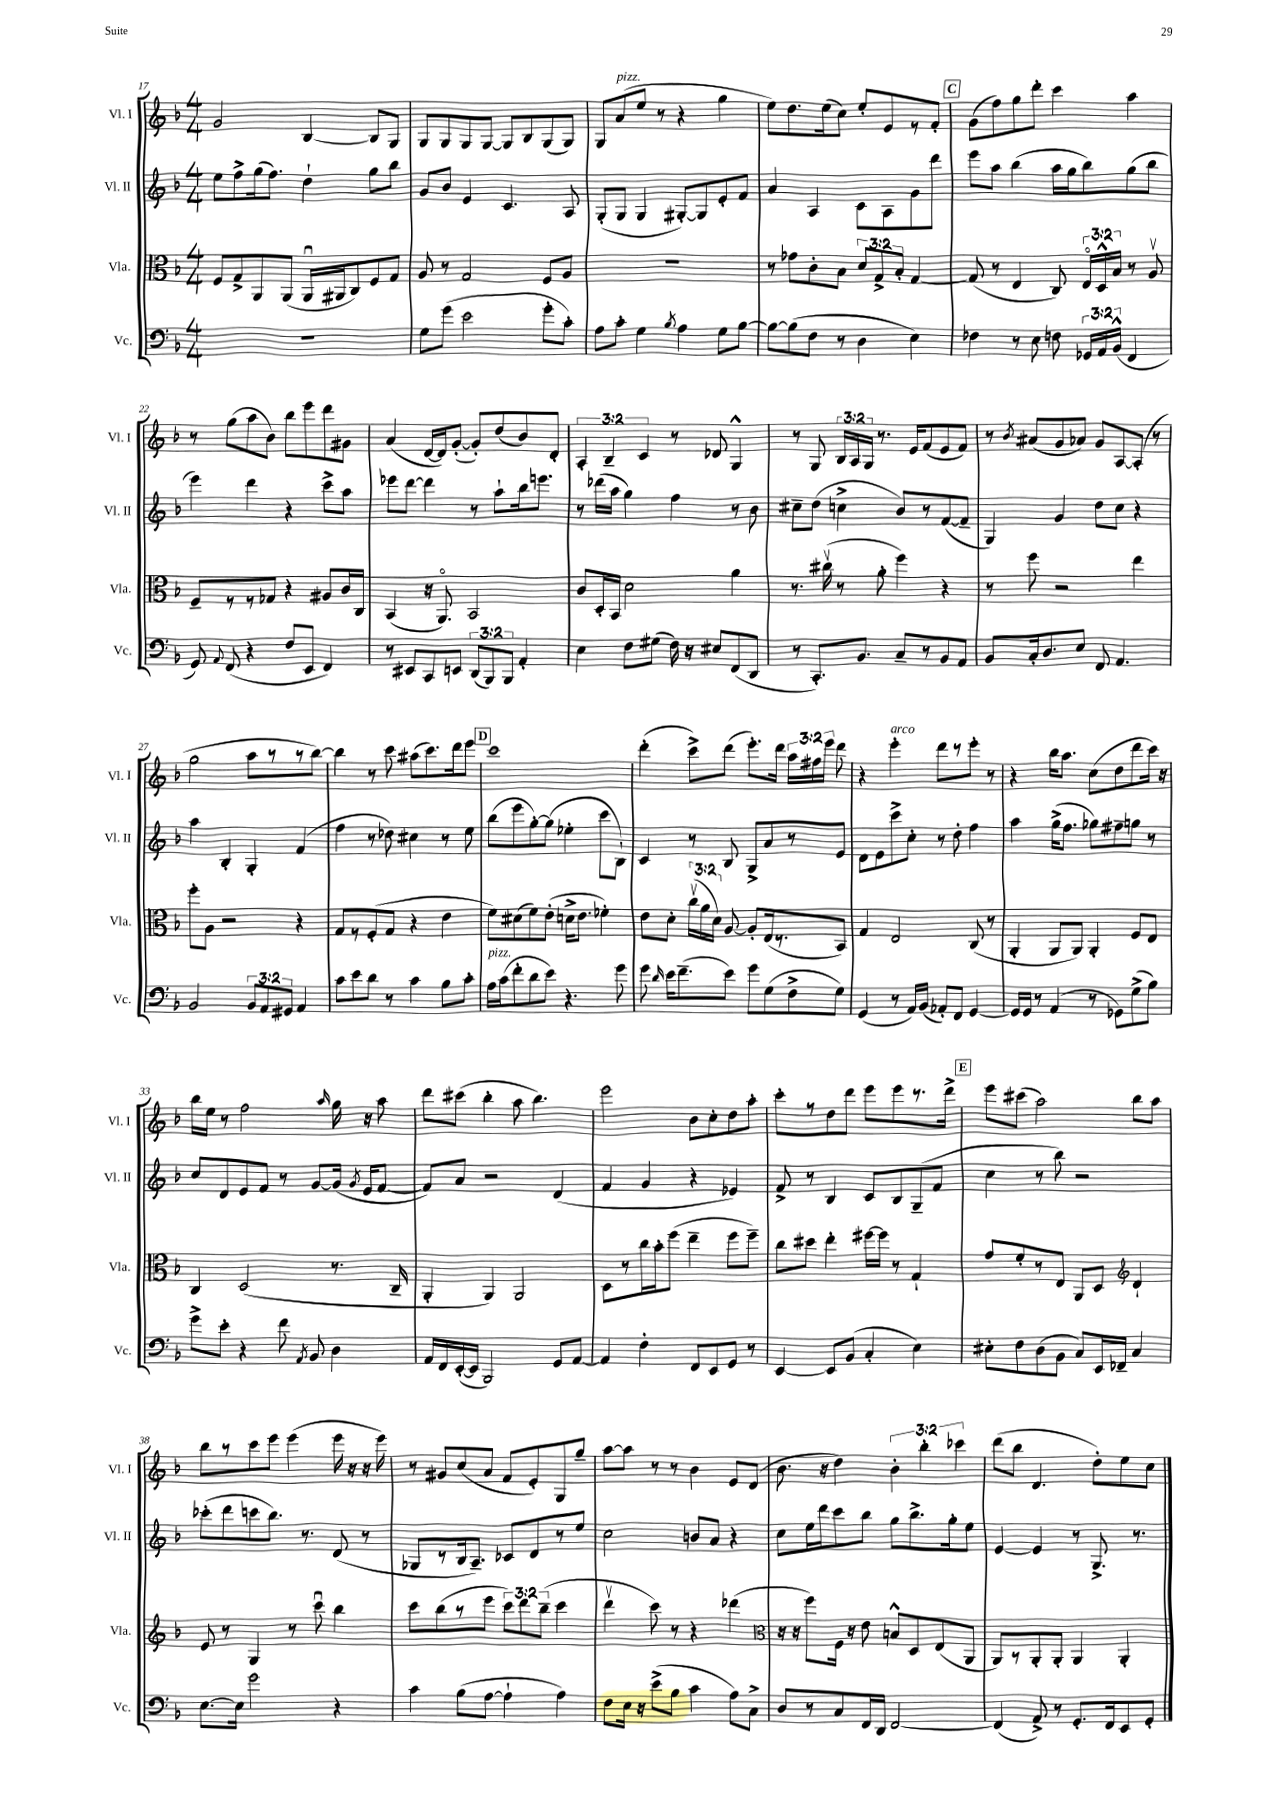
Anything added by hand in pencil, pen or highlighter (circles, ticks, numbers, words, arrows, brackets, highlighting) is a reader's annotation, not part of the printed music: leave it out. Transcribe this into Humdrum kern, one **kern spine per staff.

**kern	**kern	**kern	**kern
*staff4	*staff3	*staff2	*staff1
*clefF4	*clefC3	*clefG2	*clefG2
*k[b-]	*k[b-]	*k[b-]	*k[b-]
*M4/4	*M4/4	*M4/4	*M4/4
1r	8F	8ee	2g
.	8G^	8ff^	.
.	8AA	(16gg	.
.	.	8.ff)	.
.	(8AA	.	.
.	16AAu	4dd`	[4B-
.	16AA#	.	.
.	8C)	.	.
.	8F	8gg	8B-]
.	8G	8bb-	8G
=	=	=	=
8G	8A	8g	8G
(8g	8r	8b-	8G
2e	2G	4e	8G
.	.	.	[8G
.	.	4.c	8G]
.	.	.	8B-
8g'	8F	.	(8G
8c')	8A	8A	8G)
=	=	=	=
8A	1r	(8G'	8G
8c'	.	8G	(8a
4G	.	4G	8ee
.	.	.	8r
8qB-	.	.	.
4A	.	[8G#')	4r
.	.	8G#]	.
8G	.	8e'	4gg
[8B-	.	8f	.
=	=	=	=
8B-_	8r	4a	8ee)
(8B-]	8g-	.	8.dd
8F	8c'	4A	.
.	.	.	(16ee
8r	8B-	.	8cc)
4D	12d	8c	8ee'
.	12G^	.	.
.	.	8A	8e
.	12B-'	.	.
4E)	[4G	8g	8r
.	.	8ddd	8f'
=	=	=	=
4F-	(8G]	8eee	(8g
.	8r	8aa	8ff)
8r	4E	(4bb-	8gg
8E	.	.	8ddd'
8F	8C)	16aa	4ccc
.	.	16gg	.
24GG-	24Eo	8bb-)	.
24AA	24D^^	.	.
(24BB-^^	24B-	.	.
4FF	8r	(8gg	4aa
.	8Av	8bb-	.
=	=	=	=
8GG)	8F~	4eee)	8r
8qqAA	.	.	.
(8FF	8r	.	(8gg
4r	8r	4ddd	8aa
.	8G-	.	8b-)
8F	4r	4r	8bb-
8EE	.	.	8eee
4FF)	8A#	8ccc^	8ddd
.	16c	8aa	8g#
.	16C	.	.
=	=	=	=
8r	(4BB-	8eee-	(4a
8EE#	.	[8ddd	.
8CC	16r	4ddd]	[16d
.	8.AAo)	.	16d])
8EE	.	.	([8g'
(12DD	2BB-	8r	8g'])
12BBB-)	.	.	.
.	.	8aa`	(8dd
12BBB-	.	.	.
4AA'	.	16bb-	8b-)
.	.	8.eee	.
.	.	.	8d'
=	=	=	=
4E	8c	8r	6A'
.	16D'	(16ddd-	.
.	.	.	6B-~
.	16BB-	16aa	.
8F	2d	4gg)	.
.	.	.	6c
(8G#	.	.	.
16F)	.	4ff	8r
16r	.	.	.
8E#	.	.	8d-
(8FF	4a	8r	4G^^
8DD	.	8b-	.
=	=	=	=
8r	8.r	8cc#~	8r
8.CC')	.	(8dd	8G
.	(16cc#v	.	.
.	8r	4cc^	24B-
.	.	.	24A
8.BB-	.	.	.
.	.	.	24G
.	8a'	.	8.r
8C~	4ff)	8b-)	.
.	.	.	16e
8r	.	8r	(8f
8BB-	4r	([8f	8e
8AA	.	8f~]	8f)
=	=	=	=
8BB-	8r	4G)	8r
.	.	.	8qb-
16C'	8ff	.	(8a#
8.D	.	.	.
.	2r	4g	8g
8E	.	.	8a-)
8FF	.	8dd	8g
4.AA	.	8cc	[8A
.	4ee	4r	(8A']
.	.	.	8r
=	=	=	=
2BB-	8ff'	4aa	2gg
.	8A	.	.
.	2r	4B-'	.
12BB-	.	4G'	8aa
12AA	.	.	.
.	.	.	8r
12GG#	.	.	.
4AA	4r	(4f	8r
.	.	.	[8bb-)
=	=	=	=
8c	8G	4ff	4bb-]
8e	8r	.	.
8d	(8F'	8r	8r
8r	8G	8dd-)	8ccc
4c	4r	4cc#	(8aa#
.	.	.	8.ccc)
8B-	4e	8r	.
.	.	.	16ddd
8c'	.	8ee	8eee
=	=	=	=
16A	8f)	(8bb-	1ccc
(16c	.	.	.
8f'	(8d#	8eee	.
8d	8f)	[8gg')	.
8e)	(8e'	(8gg]	.
4.r	16d^	4ee-'	.
.	8.e	.	.
.	4f-')	8ccc	.
8g	.	8B-`)	.
=	=	=	=
8g	8e	4c	(4ddd'
16qqd	.	.	.
16e	8d'	.	.
(8.f~	.	.	.
.	(24ccv	8r	8ccc^)
.	24a	.	.
.	24d)	.	.
8e)	[8A	8B-	(8ddd
8g	8A']	8G^	8.eee')
(8G	(16E	8a	.
.	8.r	.	16ddd
8F^	.	8r	24aa
.	.	.	24ff#
.	.	.	24eee
8G)	8BB-)	8e	8ddd
=	=	=	=
(4GG	4G	8d	4r
.	.	8e	.
8r	2E	8ccc^	4eee'
16AA)	.	8cc'	.
(16BB-	.	.	.
8AA-')	.	8r	8ddd
8FF	.	8dd'	8r
[4GG	(8C	4ff	8eee'
.	8r	.	8r
=	=	=	=
16GG]	4AA'	4aa	4r
16GG	.	.	.
8r	.	.	.
(4AA	8AA	(16gg^	16bb-
.	.	8.ff	8.aa
.	8AA)	.	.
8r	4AA'	8gg-)	(8cc
8GG-)	.	8ff#~	8dd
(8G^	8F	8gg	8ddd
8B-)	8E	8r	16ccc)
.	.	.	16r
=	=	=	=
8g^	4C	8cc	16bb-
.	.	.	16ee
8e'	.	8d	8r
4r	(2D	8e	2ff
.	.	8f	.
8f	.	8r	.
8qAA	.	.	.
8BB-	.	[8g	.
.	.	.	16qqaa
4D	8.r	(16g]	16gg
.	.	8qg	.
.	.	16e	16r
.	.	[8f	8aa
.	16C~	.	.
=	=	=	=
16AA	4AA'	8f])	8ddd
16FF	.	.	.
([16EE'	.	8a	(8ccc#
16EE]	.	.	.
2BBB-)	4AA)	2r	4bb-'
.	2AA	.	8aa
.	.	.	4.bb-)
8GG	.	(4d	.
[8AA	.	.	.
=	=	=	=
4AA]	8D	4f	2eee
.	8r	.	.
4F'	16cc	4g	.
.	16b-'	.	.
.	(8ff	.	.
8FF	4ee~	4r	8b-
8EE	.	.	8cc'
8GG	8ff	4e-)	8dd
8r	8ff~)	.	8aa'
=	=	=	=
[4EE	8cc	8f^	8ccc'
.	8dd#	8r	8r
8EE]	4ee'	4B-	8dd
(8BB-	.	.	8ddd
4C'	[16ff#	8c	8eee
.	16ff#]	.	.
.	8r	8B-	8eee
4E)	4G`	(8G~	8.r
.	.	8f	.
.	.	.	16ddd^
=	=	=	=
8E#'	8g	4cc	8eee
8F	8f'	.	(8ccc#
(8D	8r	8r	2aa)
8BB-	8E	8bb-)	.
8C)	8AA	2r	.
16EE	8D	.	.
16FF-~	.	.	.
*	*clefG2	*	*
4C	4d`	.	8bb-
.	.	.	8aa
=	=	=	=
[8.E	8e	(8ccc-'	8bb-
.	8r	8ddd	8r
16E]	.	.	.
2g	4G	8ccc	8ccc
.	.	8.bb-)	8eee
.	8r	.	(4eee
.	.	8.r	.
.	8cccu	.	.
4r	4bb-	(8d	16eee
.	.	.	16r
.	.	8r	16r
.	.	.	16eee)
=	=	=	=
4c	8ccc	8G-	8r
.	(8bb-	8r	8g#
(8B-	8r	16B-	(8cc
.	.	8.A~)	.
[8A	8eee	.	8a
4A`]	12ccc)	8c-	8f
.	12ddd	.	.
.	.	8d	8e')
.	(12bb-~	.	.
4A)	4ccc	8r	8G
.	.	8ee	8gg~
=	=	=	=
8F	4dddv	2cc	[8aa
16E	.	.	8aa]
16r	.	.	.
(8e^	8ccc)	.	8r
8B-	8r	.	8r
4c	4r	8b	4b-
.	.	8a	.
8A)	(4ddd-	4r	8e
8C^	.	.	(8d
=	=	=	=
*	*clefC3	*	*
8D	16r	8cc	8.b-
.	16r	.	.
8r	8ff)	16ee	.
.	.	16ddd	16r
8C	16F	8ccc	4dd)
.	16r	.	.
16FF	8e	8bb-	.
16DD	.	.	.
[2FF	8B^^	8gg	6b-'
.	8D	8.bb-^	.
.	.	.	6bb-'
.	(8E	.	.
.	.	16gg'	.
.	.	.	6ccc-
.	8AA	8ee	.
=	=	=	=
(4FF]	8AA)	[4e	(8ddd
.	8r	.	8bb-
8AA^)	8AA'	4e]	4.d
8r	8AA'	.	.
8.GG'	4AA	8r	.
.	.	8.G^	8dd')
16FF	.	.	.
8EE	4AA'	.	8ee
.	.	8.r	.
8GG'	.	.	8cc
==	==	==	==
*-	*-	*-	*-
